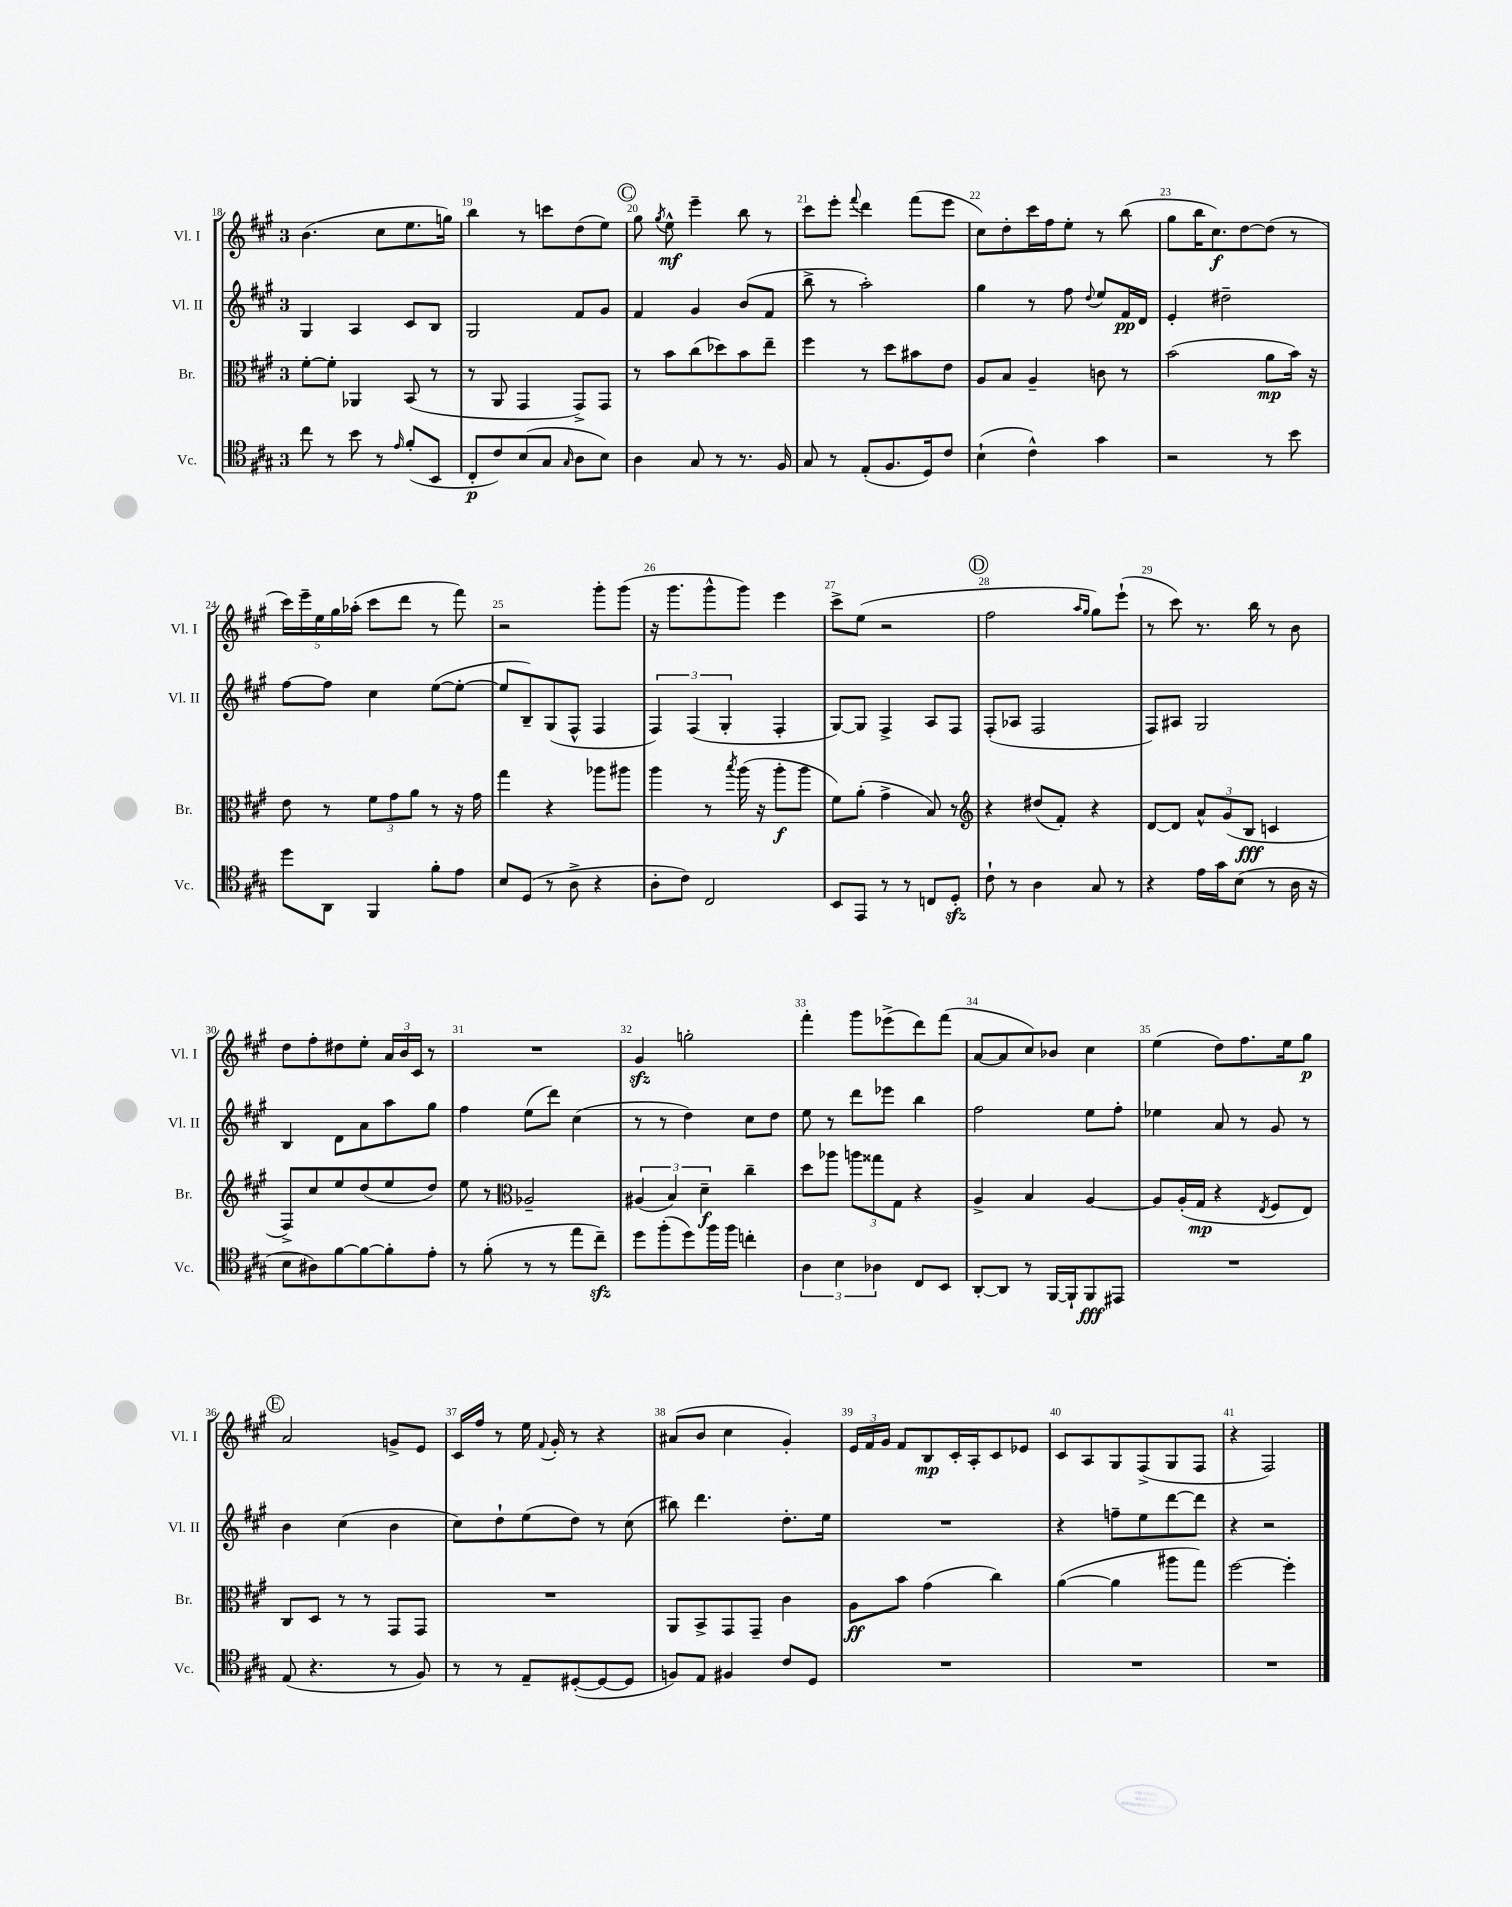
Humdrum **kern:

**kern	**kern	**kern	**kern
*staff4	*staff3	*staff2	*staff1
*clefC4	*clefC3	*clefG2	*clefG2
*k[f#c#g#]	*k[f#c#g#]	*k[f#c#g#]	*k[f#c#g#]
*M3/4	*M3/4	*M3/4	*M3/4
8cc#\	[8f#'\L	4G#/	(4.b\
8r	8f#'\]J	.	.
8b\	4AA-/	4A/	.
8r	.	.	8cc#\L
16qqe/	.	.	.
(8f#'/L	(8BB/	8c#/L	8.ee\
8BB/J	8r	8B/J	.
.	.	.	16gg\Jk)
=	=	=	=
8C#'/L	8r	2G#/	4bb\
8c#/)	8AA/	.	.
(8B/	4GG#/	.	8r
8G#/J	.	.	8ccc\L
16qqG#/	.	.	.
8A\L	8GG#^/L)	8f#/L	(8dd\
8B\J)	8GG#/J	8g#/J	8ee\J)
=	=	=	=
4A\	8r	4f#/	8gg#\
.	.	.	8qgg#/
.	8b\L	.	8ee^^\
8G#/	(8cc#\	4g#/	4eee~\
8r	8dd-\)	.	.
8.r	8b\	(8b/L	8bb\
.	8ee~\J	8f#/J	8r
16F#/	.	.	.
=	=	=	=
8G#/	4ff#\	8bb^\	8ccc#\L
8r	.	8r	8eee'\J
.	.	.	8qqfff#/
(8E'/L	8r	2aa'\)	4ddd\
8.F#/	8dd\L	.	.
.	8b#\	.	(8fff#\L
16D/k)	.	.	.
8c#/J	8e\J	.	8eee\J
=	=	=	=
(4B`\	8A/L	4gg#\	8cc#\L)
.	8B/J	.	8dd'\
4c#^^\)	4A~/	8r	16ccc#\L
.	.	.	16ff#\J
.	.	8ff#\	8ee'\J
.	.	8qqdd/	.
4g#\	8c\	8ee/L	8r
.	8r	16f#/L	(8bb\
.	.	16d/JJ	.
=	=	=	=
2r	(2b\	4e'/	8gg#\L
.	.	.	16bb\K
.	.	.	8.cc#\)
.	.	2dd#~\	.
.	.	.	[8dd\
8r	8a\L	.	(8dd\]J
8b\	16b\Jk)	.	8r
.	16r	.	.
=	=	=	=
8dd\L	8e\	[8ff#\L	20ccc#\LL)
.	.	.	20eee~\
.	.	.	20ee\
8AA\J	8r	8ff#\]J	.
.	.	.	20gg#\
.	.	.	(20aa-'\JJ
4FF#/	12f#\L	4cc#\	8ccc#\L
.	12g#\	.	.
.	.	.	8ddd\J
.	12a\J	.	.
8f#'\L	8r	([8ee\L	8r
8e\J	16r	8ee'\_J	8fff#\)
.	16g#\	.	.
=	=	=	=
8B/L	4gg#\	8ee/]L	2r
(8D/J	.	8B~/)	.
8r	4r	(8G#/	.
8A^\	.	8F#^^/J	.
4r	8aa-\L	4F#/	8ggg#'\L
.	8aa#\J	.	(8ggg#\J
=	=	=	=
8A'\L	4aa\	6F#/)	16r
.	.	.	8.ggg#\L
8c#\J)	.	.	.
.	.	(6F#/	.
2C#/	8r	.	8ggg#^^\
.	.	6G#'/	.
.	8qbb/	.	.
.	(16aa\	.	8ggg#\J)
.	16r	.	.
.	8aa'\L	4F#'/	4eee\
.	8aa\J	.	.
=	=	=	=
8BB/L	8f#\L)	[8G#/L)	8ccc#^\L
8EE/J	(8a'\J	8G#/]J	(8ee\J
8r	4g#^\	4F#^/	2r
8r	.	.	.
8C/L	8B/)	8A/L	.
8D'/J	8r	8F#/J	.
=	=	=	=
*	*clefG2	*	*
8c#`\	4r	(8F#'/L	2ff#\
8r	.	8A-/J	.
4A\	(8dd#/L	2F#/	.
.	8f#'/J)	.	.
.	.	.	16qqaa/LL
.	.	.	16qqgg#/JJ
8G#/	4r	.	8gg#\L)
8r	.	.	(8eee`\J
=	=	=	=
4r	[8d/L	8F#/L)	8r
.	8d/]J	8A#/J	8ccc#\)
16e\LL	12a^^/L	2G#/	8.r
16g#\J	.	.	.
.	(12g#/	.	.
(8B\J	.	.	.
.	12B/J	.	.
.	.	.	16bb\
8r	4c/	.	8r
16A\	.	.	8b\
16r	.	.	.
=	=	=	=
8B\L	8F#^/L)	4B/	8dd\L
8A#\)	8cc#/	.	8ff#'\
[8f#\	8ee/	8d\L	8dd#\
8f#\_	(8dd/	8a\	8ee'\J
8f#'\]	8ee/	8aa\	24a/LL
.	.	.	24b/
.	.	.	24c#/JJ
8e'\J	8dd/J)	8gg#\J	8r
=	=	=	=
8r	8ee\	4ff#\	2.r
(8f#'\	8r	.	.
*	*clefC3	*	*
8r	2A-~/	(8ee\L	.
8r	.	8ddd\J)	.
8ee\L	.	(4cc#\	.
8cc#~\J)	.	.	.
=	=	=	=
8dd\L	(6A#/	8r	4g#/
(8ff#'\	.	8r	.
.	6B/)	.	.
8dd\)	.	4dd\)	2gg'\
.	6d~\	.	.
16ff#\L	.	.	.
16ff#\JJ	.	.	.
4cc'\	4cc#~\	8cc#\L	.
.	.	8dd\J	.
=	=	=	=
6A\	8dd\L	8ee\	4fff#'\
.	8aa-\J	8r	.
6B\	.	.	.
.	12aa\L	8ddd\L	8ggg#\L
6A-\	12gg##\	.	.
.	.	8eee-\J	(8eee-^\
.	12G#\J	.	.
8C#/L	4r	4bb\	8ddd\)
8BB/J	.	.	(8fff#\J
=	=	=	=
[8AA'/L	4A^/	2ff#\	[8a/L
8AA/]J	.	.	8a/]
8r	4B/	.	8cc#/)
[16FF#/LL	.	.	8b-/J
16FF#`/]J	.	.	.
8FF#/	[4A/	8ee\L	4cc#\
8EE#/J	.	8ff#'\J	.
=	=	=	=
2.r	8A/]L	4ee-\	(4ee\
.	(16A'/L	.	.
.	16G#/JJ	.	.
.	4r	8a/	8dd\L)
.	.	8r	8.ff#\
.	8qE/	.	.
.	8F#/L	8g#/	.
.	.	.	16ee\k
.	8E/J)	8r	8gg#\J
=	=	=	=
(8E/	8C#/L	4b\	2a/
4.r	8D/J	.	.
.	8r	(4cc#\	.
.	8r	.	.
8r	8GG#/L	4b\	8g^/L
8F#/)	8GG#/J	.	8e/J
=	=	=	=
8r	2.r	8cc#\L)	16c#/LL
.	.	.	16ff#/JJ
8r	.	8dd`\	8r
8E~/L	.	(8ee\	16ee\
.	.	.	8qqf#/
.	.	.	16g#'/
([8D#'/	.	8dd\J)	8r
8D#/_	.	8r	4r
8D#/]J	.	(8cc#\	.
=	=	=	=
8F/L)	8AA/L	8bb#\)	(8a#/L
8E/J	8BB^/	4.ddd\	8b/J
4F#/	8GG#/	.	4cc#\
.	8GG#~/J	.	.
8c#/L	4c#\	8.dd'\L	4g#'/)
8D/J	.	.	.
.	.	16ee\Jk	.
=	=	=	=
2.r	8A\L	2.r	24e/LL
.	.	.	24f#/
.	.	.	24g#/JJ
.	8b\J	.	8f#/L
.	(4g#\	.	8B/
.	.	.	16c#'/L
.	.	.	16A'/J
.	4cc#\)	.	8c#/
.	.	.	8e-/J
=	=	=	=
2.r	([4a\	4r	8c#/L
.	.	.	8A/
.	4a\]	8ff~\L	8G#/
.	.	8ee\	(8F#^/
.	8aa#\L	[8ddd\	8G#/
.	8gg#\J)	8ddd\]J	8F#/J
=	=	=	=
2.r	[2ff#\	4r	4r
.	.	2r	2F#/)
.	4ff#'\]	.	.
==	==	==	==
*-	*-	*-	*-
